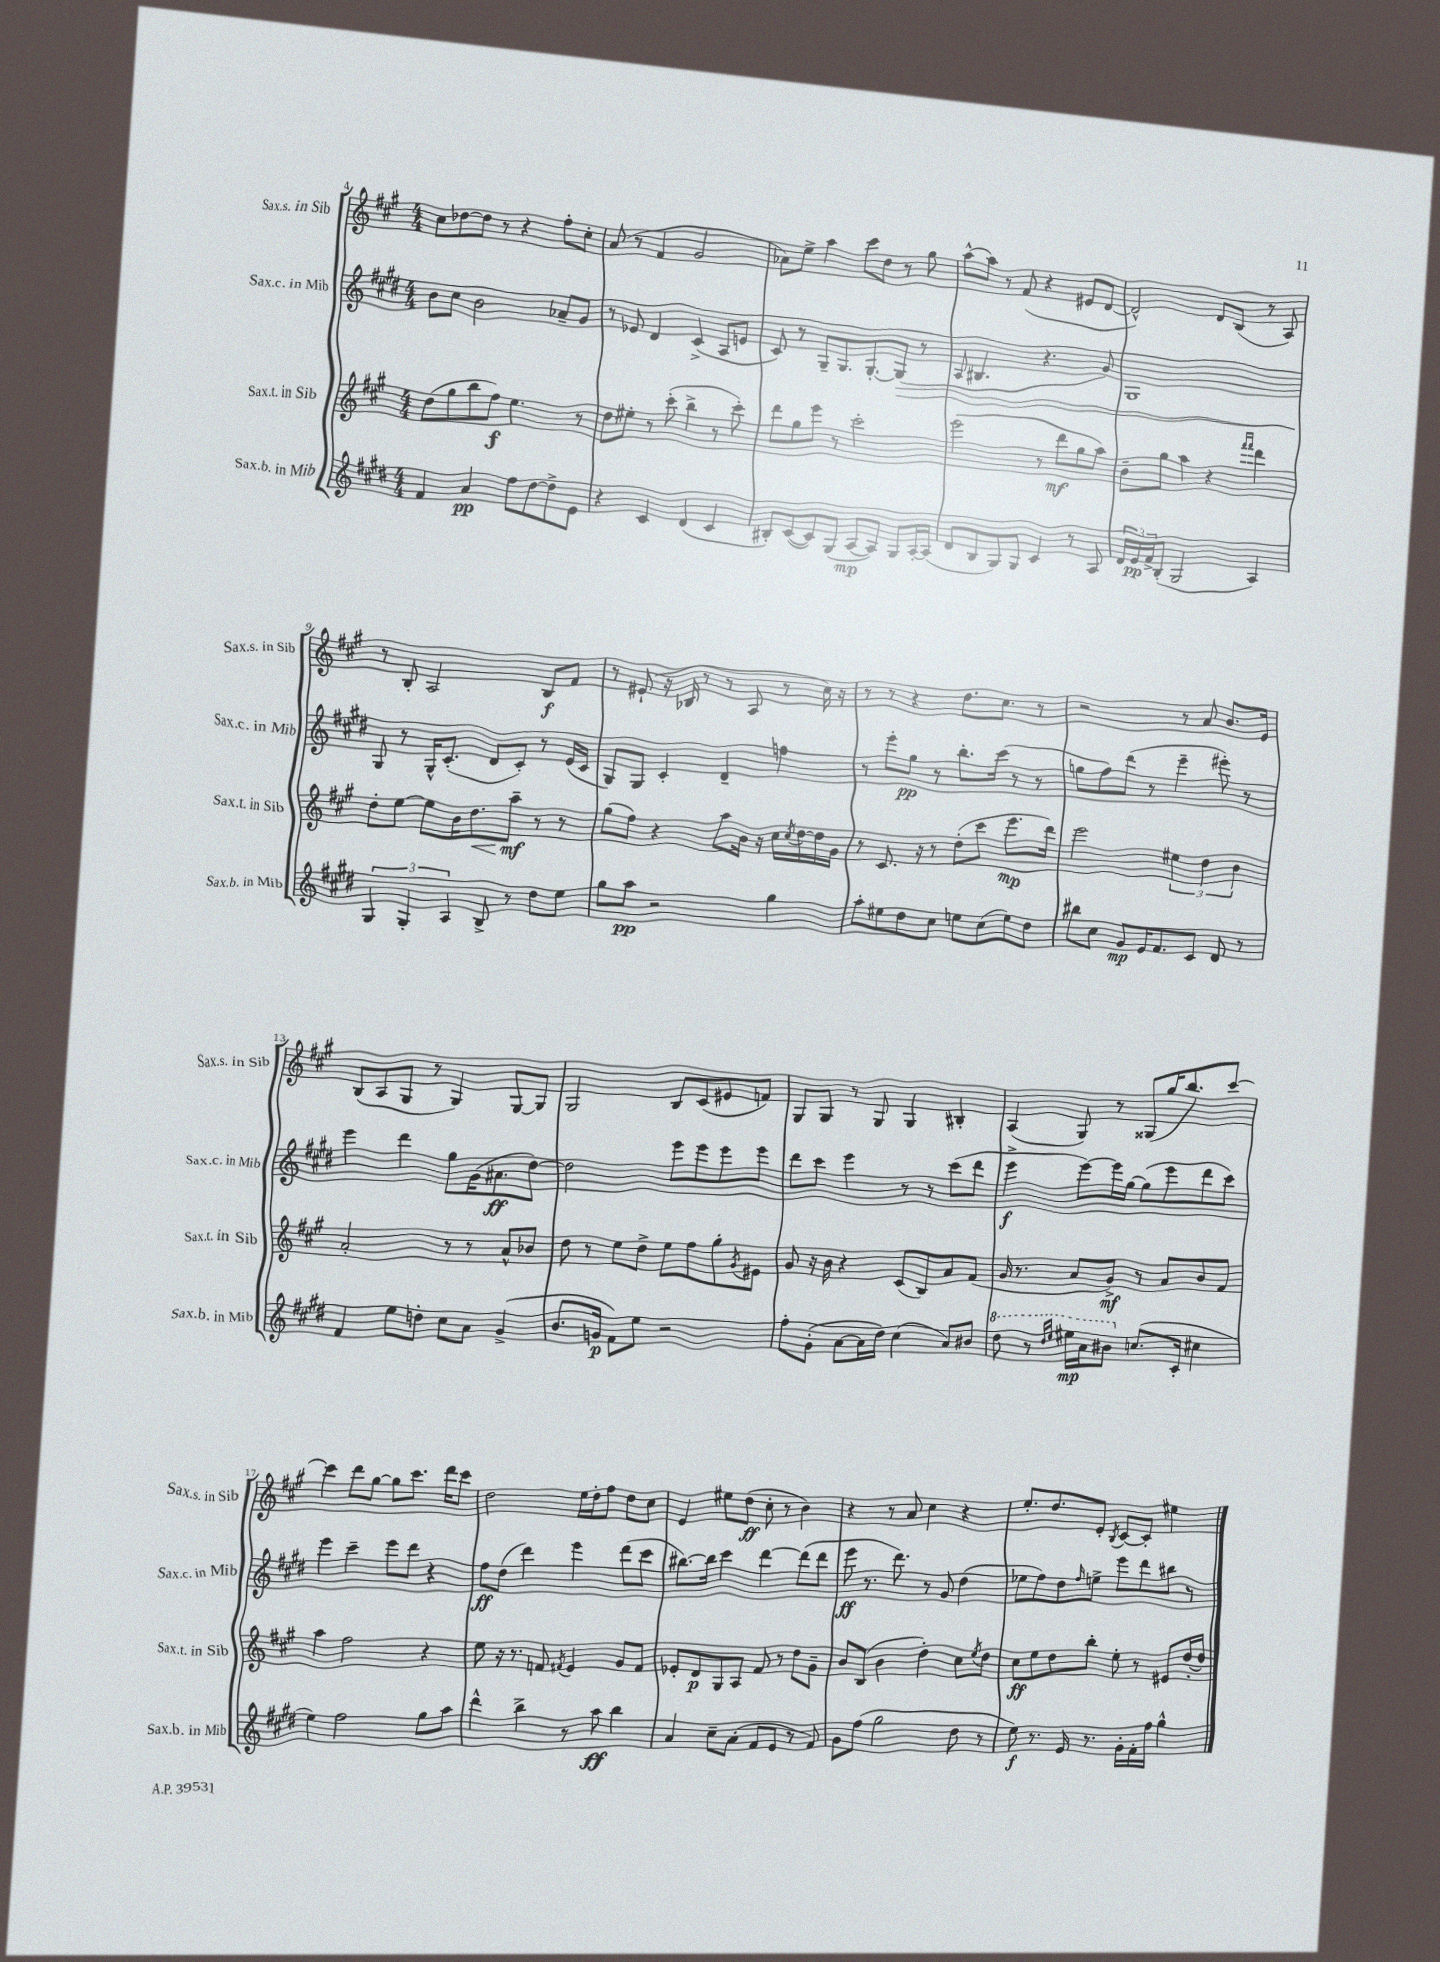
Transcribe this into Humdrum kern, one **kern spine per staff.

**kern	**dynam	**kern	**dynam	**kern	**dynam	**kern	**dynam
*part4	*part4	*part3	*part3	*part2	*part2	*part1	*part1
*staff4	*staff4	*staff3	*staff3	*staff2	*staff2	*staff1	*staff1
*I"Sax.b. in Mib	*	*I"Sax.t. in Sib	*	*I"Sax.c. in Mib	*	*I"Sax.s. in Sib	*
*I'Sax.b. in Mib	*	*I'Sax.t. in Sib	*	*I'Sax.c. in Mib	*	*I'Sax.s. in Sib	*
*clefG2	*	*clefG2	*	*clefG2	*	*clefG2	*
*k[f#c#g#d#]	*	*k[f#c#g#]	*	*k[f#c#g#d#]	*	*k[f#c#g#]	*
*M4/4	*	*M4/4	*	*M4/4	*	*M4/4	*
=4	=4	=4	=4	=4	=4	=4	=4
4f#/	.	(8dd\L	.	8b\L	.	8cc#\L	.
.	.	8gg#\	.	8cc#\J	.	[8dd-X\	.
4a/	pp	8bb\	.	2b\	.	8dd-\J]	.
.	.	8ff#\J)	f	.	.	8r	.
8ff#\L	.	4.ee\	.	.	.	4r	.
[8dd#\	.	.	.	.	.	.	.
8dd#^\]	.	.	.	8a-X~/L	.	8ff#'\L	.
8e\J	.	8r	.	8g#/J	.	8cc#'\J	.
=5	=5	=5	=5	=5	=5	=5	=5
4r	.	8dd\L	.	8r	.	(8a/	.
.	.	8ee#X'\J	.	8e-X/	.	8r	.
4c#/	.	8r	.	4d#/	.	4f#/	.
.	.	(8ccc#'\	.	.	.	.	.
(4d#/	.	4bb^\	.	(4c#^/	.	2g#/	.
4c#/	.	8r	.	8A/L	.	.	.
.	.	8ccc#'\)	.	8en/J	.	.	.
=6	=6	=6	=6	=6	=6	=6	=6
8B#X'/L)	.	8ddd\L	.	8c#/)	.	8a-X\L)	.
([8c#/	.	8gg#\	.	8r	.	8ee^\J	.
8c#/])	.	8eee\J	.	8G#~/L	.	4aa\	.
(8G#/J	.	8r	.	8.G#/	.	.	.
[8A/L	mp	2ccc#'\	.	.	.	8ccc#\L	.
.	.	.	.	[8.G#'/	.	.	.
8A/J])	.	.	.	.	.	8dd\J	.
!	!	!	!	!	!LO:HP:b	!	!
8G#/L	.	.	.	(8G#/J]	>	8r	.
[16A'/L	.	.	.	8r	.	8gg#\	.
(16A/JJ]	.	.	.	.	.	.	.
=7	=7	=7	=7	=7	=7	=7	=7
8d#/L	.	(2eee\	.	8A/	.	[8aa^^\L	.
8B/	.	.	.	4.B#X/	.	8aa\J]	.
8G#/)	.	.	.	.	.	8r	.
8G#/J	.	.	.	.	.	(8f#/	.
4c#/	.	8r	.	4.r	.	4r	.
.	.	8ddd\L	mf	.	.	.	.
8r	.	8gg#\	.	.	.	8e#X/L	.
8A/	.	8aa\J)	.	8g#/)	.	[8d/J	.
=8	=8	=8	=8	=8	=8	=8	=8
24d#/LL	.	8b~\L	.	1G#	.	2d^^/])	.
24e/	pp	.	.	.	.	.	.
24f#^/J	.	.	.	.	.	.	.
(8B'/J	.	8gg#\J	.	.	.	.	.
2G#/	.	4aa\	.	.	.	.	.
.	.	4r	.	.	.	8d/L	.
.	.	.	.	.	.	(8B/J	.
.	.	16qqfff#/LL	.	.	.	.	.
.	.	16qqfff#/JJ	.	.	.	.	.
4A/)	.	4ddd\	.	.	.	8r	.
.	.	.	.	.	.	8A/)	.
!!LO:LB:g=z
=9	=9	=9	=9	=9	=9	=9	=9
6G#/	.	8dd'\L	.	8G#/	.	8r	.
.	.	[8ee\J	.	8r	]	8B'/	.
6G#'/	.	.	.	.	.	.	.
.	.	8ee\L]	.	16G#^^/KL	.	2A/	.
.	.	.	.	(8.c#'/J	.	.	.
6A/	.	.	.	.	.	.	.
.	.	16b\K	.	.	.	.	.
!	!	!	!LO:HP:b	!	!	!	!
.	.	8.dd\	<	.	.	.	.
8B^/	.	.	.	8d#/L	.	.	.
8r	.	8aa~\J	mf	8c#'/J)	.	.	.
8dd#\L	.	8r	[	8r	.	8B/L	f
8ee\J	.	8r	.	(16e/LL	.	8f#/J	.
.	.	.	.	16c#/JJ	.	.	.
=10	=10	=10	=10	=10	=10	=10	=10
8gg#\L	.	(8gg#\L	.	8G#/L)	.	8r	.
8aa\J	pp	8ff#\J)	.	8G#/J	.	(8e#X`/	.
2r	.	4r	.	4c#'/	.	16r	.
.	.	.	.	.	.	16B-X/	.
.	.	.	.	.	.	8r	.
.	.	8aa\L	.	4d#~/	.	8r	.
.	.	16b\Jk	.	.	.	8A/	.
.	.	16r	.	.	.	.	.
4gg#\	.	16cc#\LL	.	4ffn\	.	8r	.
.	.	8qcc#/	.	.	.	.	.
.	.	[16dd\	.	.	.	.	.
.	.	16dd\]	.	.	.	16cc#\)	.
.	.	16g#\JJ	.	.	.	16r	.
=11	=11	=11	=11	=11	=11	=11	=11
8aa'\L	.	8r	.	8r	.	8r	.
8ee#X\	.	8.c#/	.	8eee'\L	.	8r	.
8dd#\	.	.	.	8gg#\J	pp	4r	.
.	.	16r	.	.	.	.	.
8cc#\J	.	8r	.	8r	.	.	.
8een\L	.	(8dd'\L	.	8.bb'\L	.	8.dd\L	.
(8cc#\	.	8ccc#\J	.	.	.	.	.
.	.	.	.	(16ccc#\Jk	.	8.cc#\J	.
8ee\)	.	8.eee\L	mp	8r	.	.	.
8dd#\J	.	.	.	8r	.	8r	.
.	.	16ddd\Jk)	.	.	.	.	.
=12	=12	=12	=12	=12	=12	=12	=12
8bb#X\L	.	2eee\	.	8ggn\L	.	2r	.
8cc#\J	.	.	.	8ff#\)	.	.	.
8g#/L	mp	.	.	(8ddd#\J	.	.	.
16e/K	.	.	.	8r	.	.	.
8.f#/	.	.	.	.	.	.	.
.	.	6ee#X\	.	4eee~\	.	8r	.
8c#/J	.	.	.	.	.	8a/	.
.	.	6dd\	.	.	.	.	.
8d#/	.	.	.	8eee#X'\)	.	8.b/L	.
.	.	6b\	.	.	.	.	.
8r	.	.	.	8r	.	.	.
.	.	.	.	.	.	16e/Jk	.
!!LO:LB:g=z
=13	=13	=13	=13	=13	=13	=13	=13
4f#/	.	2a'/	.	4eee\	.	(8B/L	.
.	.	.	.	.	.	8A/	.
8ee\L	.	.	.	4ddd#\	.	8G#/J	.
8ddn'\J	.	.	.	.	.	8r	.
8cc#\L	.	8r	.	8gg#\L	.	4G#/)	.
8a\J	.	8r	.	(16g#\K	.	.	.
.	.	.	.	8.a#X\	ff	.	.
(4g#^/	.	8a^^/L	.	.	.	[8G#/L	.
.	.	8b-X/J	.	[8dd#\J)	.	8G#/J]	.
=14	=14	=14	=14	=14	=14	=14	=14
8.b/L	.	8dd\	.	2dd#\]	.	2G#/	.
.	.	8r	.	.	.	.	.
16gn/Jk	p	.	.	.	.	.	.
8f#\L)	.	8ee\L	.	.	.	.	.
8ee\J	.	8dd^\J	.	.	.	.	.
2r	.	8ee\L	.	8eee\L	.	8B/L	.
.	.	8ff#\	.	8eee\	.	(8c#/	.
.	.	8gg#'\	.	8eee\	.	8e#X/	.
.	.	8qg#/	.	.	.	.	.
.	.	8e#X\J	.	8eee\J	.	8fn/J)	.
=15	=15	=15	=15	=15	=15	=15	=15
8ff#'\L	.	8g#/	.	8ddd#\L	.	8G#/L	.
(8g#'\J	.	16r	.	8ccc#\J	.	8G#/J	.
.	.	16b\	.	.	.	.	.
[8a\L	.	4r	.	4eee\	.	8r	.
16a\L]	.	.	.	.	.	8G#/	.
16dd#\JJ)	.	.	.	.	.	.	.
(4cc#\	.	(8c#/L	.	8r	.	4G#/	.
.	.	8B/)	.	8r	.	.	.
8a/L)	.	8a/	.	(8ccc#\L	.	4B#X'/	.
8b#X/J	.	(8f#/J	.	8ddd#\J	.	.	.
=16	=16	=16	=16	=16	=16	=16	=16
*8va	*	*	*	*	*	*	*
8ddd#\	.	16g#/	.	4eee^\	f	(4A/	.
.	.	8.r	.	.	.	.	.
8r	.	.	.	.	.	.	.
16qqddd#/LL	.	.	.	.	.	.	.
16qqeee/JJ	.	.	.	.	.	.	.
16eee#X\LL	mp	8a/L	.	[8eee\L)	.	8G#/)	.
16aa\J	.	.	.	.	.	.	.
8bb#X\J	.	8g#^/J)	mf	16eee\L]	.	8r	.
.	.	.	.	[16gg#\JJ	.	.	.
*X8va	*	*	*	*	*	*	*
(8.ccn/L	.	8r	.	(8gg#\L]	.	(8G##X/L	.
.	.	8a/L	.	8eee\	.	16gg#/K	.
16c#'/Jk	.	.	.	.	.	8.bb/)	.
4cc#X\	.	8b/	.	8ddd#\	.	.	.
.	.	8f#/J	.	8ccc#\J)	.	[8ccc#/J	.
!!LO:LB:g=z
=17	=17	=17	=17	=17	=17	=17	=17
4ee\)	.	4aa\	.	4eee\	.	4ccc#\]	.
2ff#\	.	2ff#\	.	4ccc#~\	.	8ddd\L	.
.	.	.	.	.	.	[8gg#\J	.
.	.	.	.	8eee\L	.	8gg#\L]	.
.	.	.	.	8ddd#\J	.	8.ccc#\J	.
8gg#\L	.	4r	.	4r	.	.	.
.	.	.	.	.	.	16ddd\KL	.
8aa\J	.	.	.	.	.	8ccc#\J	.
=18	=18	=18	=18	=18	=18	=18	=18
4ddd#^^\	.	8ee\	.	8ff#\L	ff	2dd\	.
.	.	16r	.	(8dd#\J	.	.	.
.	.	8.r	.	.	.	.	.
4bb^\	.	.	.	4ddd#\)	.	.	.
.	.	8fn/	.	.	.	.	.
.	.	8qf#X/	.	.	.	.	.
8r	.	4e/	.	4eee\	.	16ee\LL	.
.	.	.	.	.	.	16dd'\J	.
8aa\	ff	.	.	.	.	8ff#\J	.
4bb\	.	8g#/L	.	(8ddd#\L	.	8dd\L	.
.	.	8f#/J	.	8ccc#\J	.	8cc#\J	.
=19	=19	=19	=19	=19	=19	=19	=19
4a/	.	8e-X'/L	.	[8.bb#X\L)	.	4e/	.
.	.	8d/	p	.	.	.	.
.	.	.	.	16bb#\Jk]	.	.	.
8cc#~\L	.	8G#/	.	4ccc#\	.	8ee#X\L	.
(8a'\J	.	8A/J	.	.	.	(8dd\J	ff
8f#/L	.	8f#/	.	[4ddd#\	.	8cc#'\	.
8e/J	.	8r	.	.	.	8r	.
8r	.	8dd\L	.	(8ddd#\L]	.	4b\)	.
8f#/)	.	8g#~\J	.	8ddd#\J	.	.	.
=20	=20	=20	=20	=20	=20	=20	=20
8g#\L	.	8b/L	.	8eee\	ff	4r	.
(8ff#\J	.	(8B/J	.	8.r	.	.	.
2gg#\	.	4b\	.	.	.	8r	.
.	.	.	.	8.ddd#\)	.	.	.
.	.	.	.	.	.	8a/	.
.	.	4dd'\)	.	8r	.	4cc#\	.
.	.	.	.	8g#/	.	.	.
8dd#\	.	8cc#\L	.	(4dd#\	.	4r	.
.	.	8qee/	.	.	.	.	.
8r	.	8dd\J	.	.	.	.	.
=21	=21	=21	=21	=21	=21	=21	=21
8ee\)	f	8cc#\L	ff	8ee-X\L	.	8.ee'/L	.
8.r	.	8ee\	.	8ff#\)	.	.	.
.	.	.	.	.	.	8.dd/	.
.	.	8dd\	.	8dd#\	.	.	.
16e/	.	.	.	.	.	.	.
.	.	.	.	16qqff#/	.	.	.
8.r	.	8bb'\J	.	8een^\J	.	8e'/J	.
.	.	.	.	.	.	8qB/	.
.	.	8ee'\	.	8eee\L	.	[8c#/L	.
16g#'\LL	.	.	.	.	.	.	.
16f#'\	.	8r	.	8ddd#\	.	8c#'/J]	.
16ff#\JJ	.	.	.	.	.	.	.
4gg#^^\	.	8e#X/L	.	8bb#X\J	.	4ee#X\	.
.	.	[16dd'/L	.	8r	.	.	.
.	.	16dd/JJ]	.	.	.	.	.
==	==	==	==	==	==	==	==
*-	*-	*-	*-	*-	*-	*-	*-
